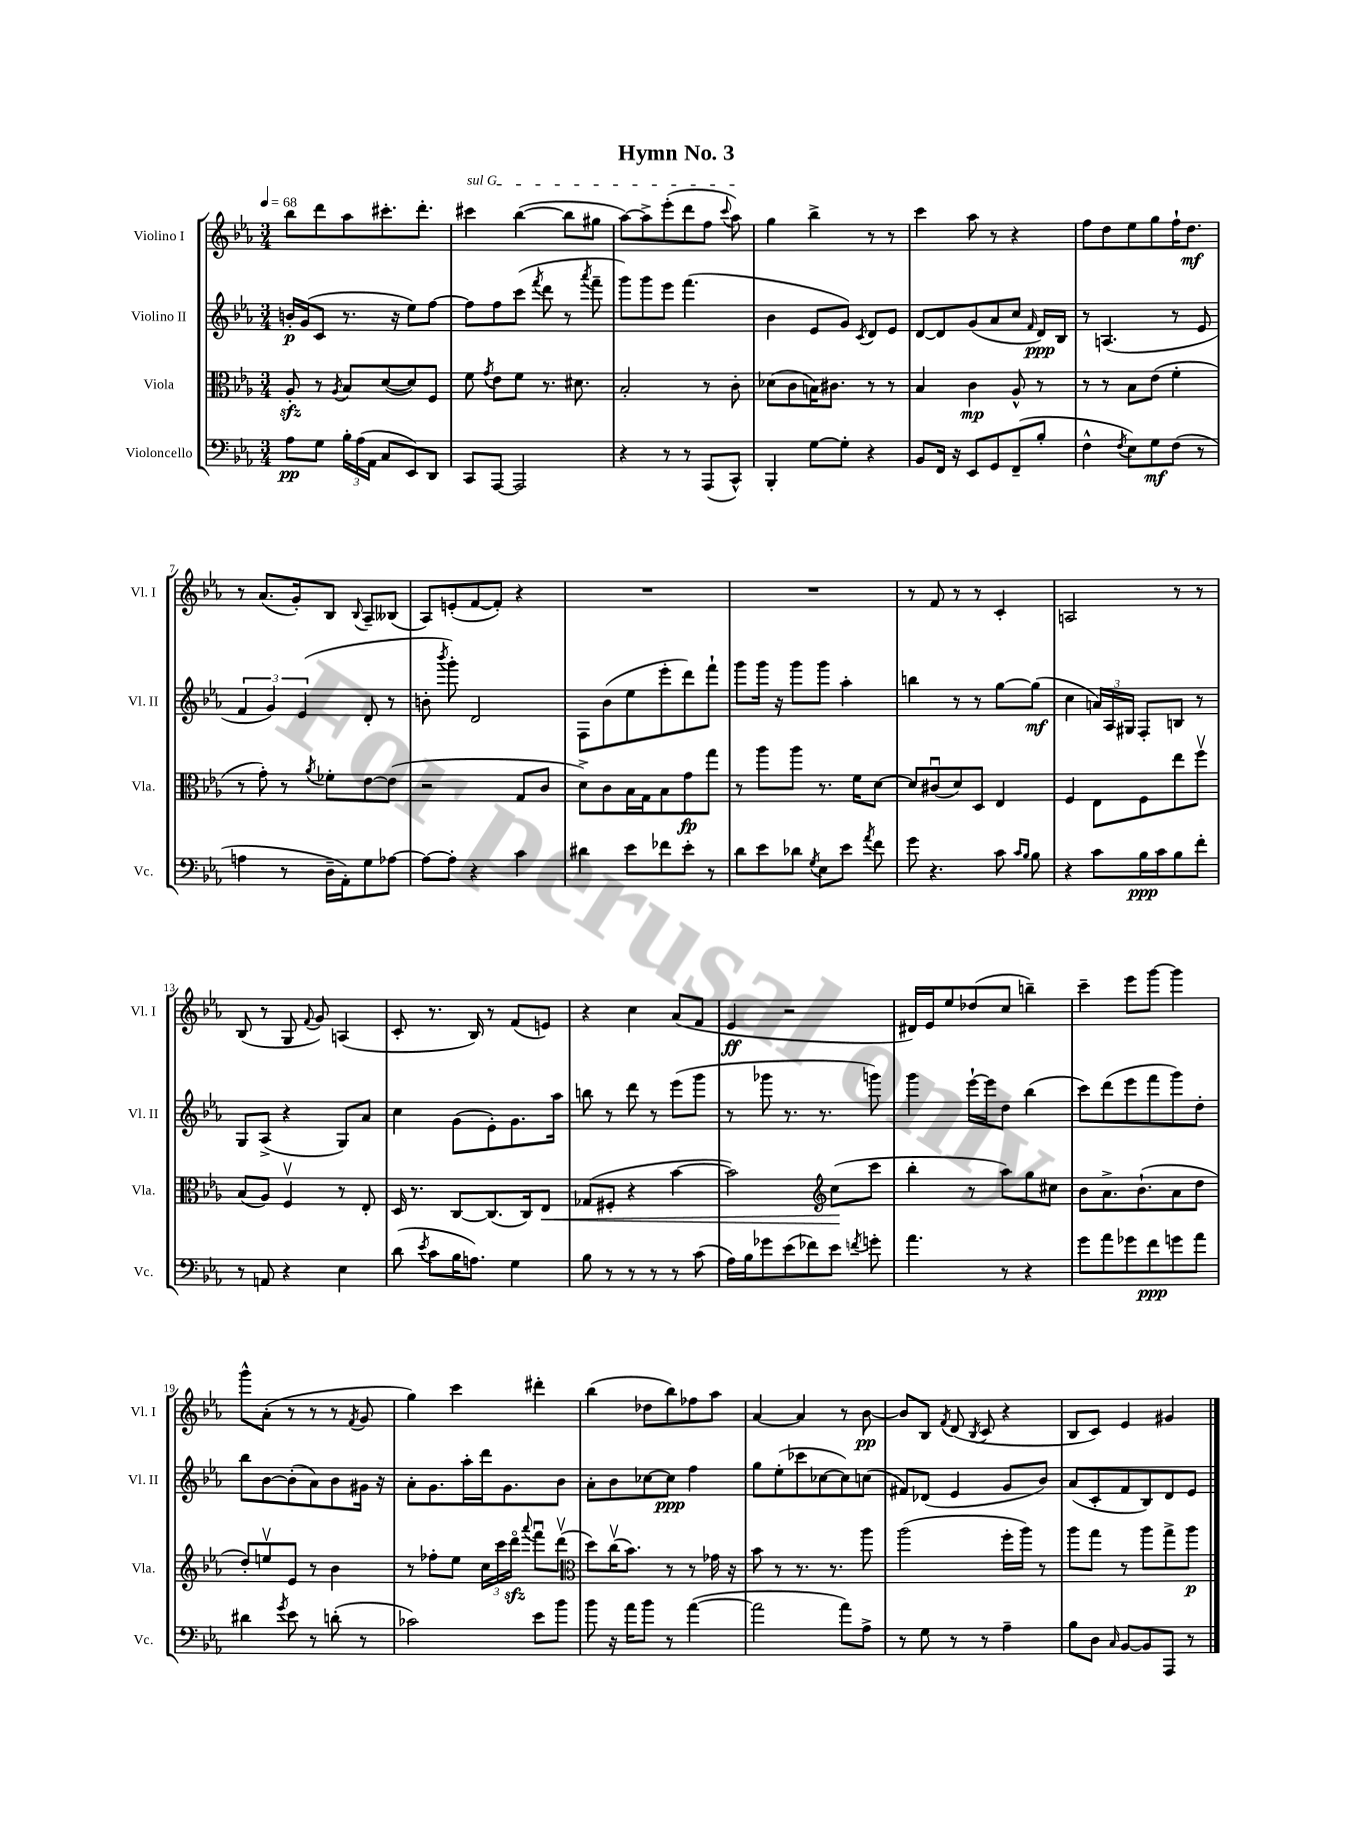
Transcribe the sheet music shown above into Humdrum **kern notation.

**kern	**kern	**kern	**kern
*staff4	*staff3	*staff2	*staff1
*clefF4	*clefC3	*clefG2	*clefG2
*k[b-e-a-]	*k[b-e-a-]	*k[b-e-a-]	*k[b-e-a-]
*M3/4	*M3/4	*M3/4	*M3/4
*MM68	*MM68	*MM68	*MM68
8A-	8A-'	16b'	8bb-
.	.	(16g	.
8G	8r	8c	8ddd
.	8qA-	.	.
24B-'	8B-	8.r	8aa-
(24A-	.	.	.
24AA-	.	.	.
8C	([8d	.	8.ccc#'
.	.	16r	.
8EE-)	8d])	8ee-)	.
.	.	.	8.ddd'
8DD	8F	[8ff	.
=	=	=	=
8CC	8f	8ff]	4ccc#
.	8qg	.	.
[8AAA-	8e-	8ff	.
2AAA-]	8f	(8ccc	([4bb-
.	.	8qfff	.
.	8.r	8ddd	.
.	.	8r	8bb-]
.	8.d#	.	.
.	.	8qaaa-	.
.	.	8fff~	8gg#
=	=	=	=
4r	2B-'	8ggg)	[8aa-)
.	.	8ggg	8aa-^]
8r	.	8eee-	(8eee-'
8r	.	(4.fff	8ddd
(8AAA-	8r	.	8ff
.	.	.	8qqccc
8CC^^)	8c'	.	8aa-)
=	=	=	=
4BBB-'	(8d-	4b-	4gg
.	8c	.	.
[8G	16B)	8e-	4bb-^
.	8.c#	.	.
8G']	.	8g)	.
.	.	8qc	.
4r	8r	8d	8r
.	8r	8e-	8r
=	=	=	=
8BB-	4B-	[8d	4ccc
16FF	.	8d]	.
16r	.	.	.
8EE-	4c	(8g	8aa-
8GG	.	8a-	8r
(8FF~	8A-^^	8cc	4r
.	.	16qqf	.
8B-'	8r	16d)	.
.	.	16B-	.
=	=	=	=
4F^^	8r	8r	8ff
.	8r	(4.A	8dd
8qF	.	.	.
8E-)	8B-	.	8ee-
8G	(8e-	.	8gg
(8F	4f'	8r	16ff`
.	.	.	8.dd
8r	.	8e-	.
=	=	=	=
4A	8r	6f	8r
.	8g')	.	(8.a-
.	.	6g)	.
8r	8r	.	.
.	.	.	16g')
.	.	(6e-	.
.	8qa-	.	.
16D~	8f-'	.	8B-
16AA-')	.	.	.
.	.	.	8qqB-
8G	[8e-	8d'	8A-~
[8A-	(8e-]	8r	(8B--
=	=	=	=
8A-_	2r	8b'	8A-)
.	.	8qbbb-	.
8A-']	.	8ggg')	(8e'
4r	.	2d	[8f
.	.	.	8f'])
4c	8G	.	4r
.	8c	.	.
=	=	=	=
4d#	8d^)	8F	2.r
.	8c	(8b-	.
8e-	16B-	8ee-	.
.	16G	.	.
8f-	8B-	8eee-'	.
8e-'	8g	8ddd)	.
8r	8gg	8fff`	.
=	=	=	=
8d	8r	8ggg	2.r
8e-	8aa-	16ggg	.
.	.	16r	.
8d-	8aa-	8ggg	.
8qG	.	.	.
8E-	8.r	8ggg	.
8e-	.	4aa-'	.
.	16f	.	.
8qa-	.	.	.
8f	[8d	.	.
=	=	=	=
8g	8d]	4bb	8r
4.r	(8c#u	.	8f
.	8d)	8r	8r
.	8D	8r	8r
8c	4E-	[8gg	4c'
16qqc	.	.	.
16qqB-	.	.	.
8B-	.	(8gg]	.
=	=	=	=
4r	4F	4cc	2A
8c	8E-	24a)	.
.	.	24A-	.
.	.	24G#	.
16B-	8F	8F'	.
16c	.	.	.
8B-	8ee-	8B	8r
8f'	8ffv	8r	8r
=	=	=	=
8r	(8B-	8G	(8B-
8AA	8A-)	(8A-^	8r
4r	4Fv	4r	8G
.	.	.	8qqf
.	.	.	8g)
4E-	8r	8G)	(4A
.	8E-'	8a-	.
=	=	=	=
(8d	16D	4cc	8c'
.	8.r	.	.
8qe-	.	.	.
8c	.	.	8.r
16B-	[8C	(8g	.
8.A)	.	.	16B-)
.	(8.C]	8e-')	8r
4G	.	8.g	(8f
.	16C)	.	.
.	8E-	.	8e)
.	.	16aa-	.
=	=	=	=
8B-	(8G-	8bb	4r
8r	8F#'	8r	.
8r	4r	8ddd	4cc
8r	.	8r	.
8r	[4b-	(8eee-	(8a-
(8c	.	8ggg	8f
=	=	=	=
16A-)	2b-])	8r	4e-
16B-	.	.	.
8g-	.	8ggg-	.
(8e-	.	8.r	2r
8f-)	.	.	.
.	.	8.r	.
*	*clefG2	*	*
8e-	(8cc	.	.
8qf	.	.	.
8g'	8ccc	8ggg)	.
=	=	=	=
4.a-	4bb-'	4ggg	16d#)
.	.	.	16e-
.	.	.	8ee-
.	8r	[16eee-`	(8dd-
.	.	16eee-]	.
8r	8aa-)	8dd	8cc
4r	8gg	(4bb-	4bb~)
.	8cc#	.	.
=	=	=	=
8g	8b-	8ccc)	4ccc~
8a-	8.a-^	(8ddd	.
8g-	.	8eee-	8eee-
.	(8.b-`	.	.
8f	.	8fff	[8ggg
8g	8a-	8ggg)	4ggg]
8a-	8dd	8dd'	.
=	=	=	=
4d#	8dd')	8bb-	8ggg^^
.	8eev	[8b-	(8a-'
8qg	.	.	.
8e-	8e-	(8b-']	8r
8r	8r	8a-)	8r
(8d'	4b-	8b-	8r
.	.	.	8qf
8r	.	16g#	8g
.	.	16r	.
=	=	=	=
2c-)	8r	8a-'	4gg)
.	8ff-'	8.g	.
.	8ee-	.	4ccc
.	.	16aa-'	.
.	24cc	16ddd	.
.	24ccc	.	.
.	.	8.g	.
.	24dddo	.	.
.	8qqaaa-	.	.
8e-	8fffu	.	4ddd#'
8b-	(8dddv	8b-	.
=	=	=	=
*	*clefC3	*	*
8b-	8dd)	8a-'	(4bb-
16r	(16ccv	8b-	.
16a-	8.b-)	.	.
8b-	.	[8cc-	8dd-
8r	8r	8cc-]	8bb-)
([4a-	8r	4ff	8ff-
.	16g-	.	8aa-
.	16r	.	.
=	=	=	=
2a-]	8b-	8gg	[4a-
.	8r	(8ee-'	.
.	8.r	8ccc-	4a-]
.	.	[8cc-	.
.	8.r	.	.
8a-)	.	8cc-])	8r
8A-^	8aa-	(8cc	[8b-
=	=	=	=
8r	(2aa-	8f#)	8b-]
8G	.	(8d-	8B-
.	.	.	8qf
8r	.	4e-	(8d
.	.	.	8qB-
8r	.	.	8c
4A-~	16ff'	8g	4r
.	16aa-)	.	.
.	8r	8b-)	.
=	=	=	=
8B-	8aa-	(8a-	8B-
8D	8gg	8c'	8c)
16qqC	.	.	.
[8BB-	8r	8f	4e-
8BB-]	8aa-	8B-)	.
8AAA-	8gg^	8d	4g#
8r	8aa-	8e-	.
==	==	==	==
*-	*-	*-	*-
